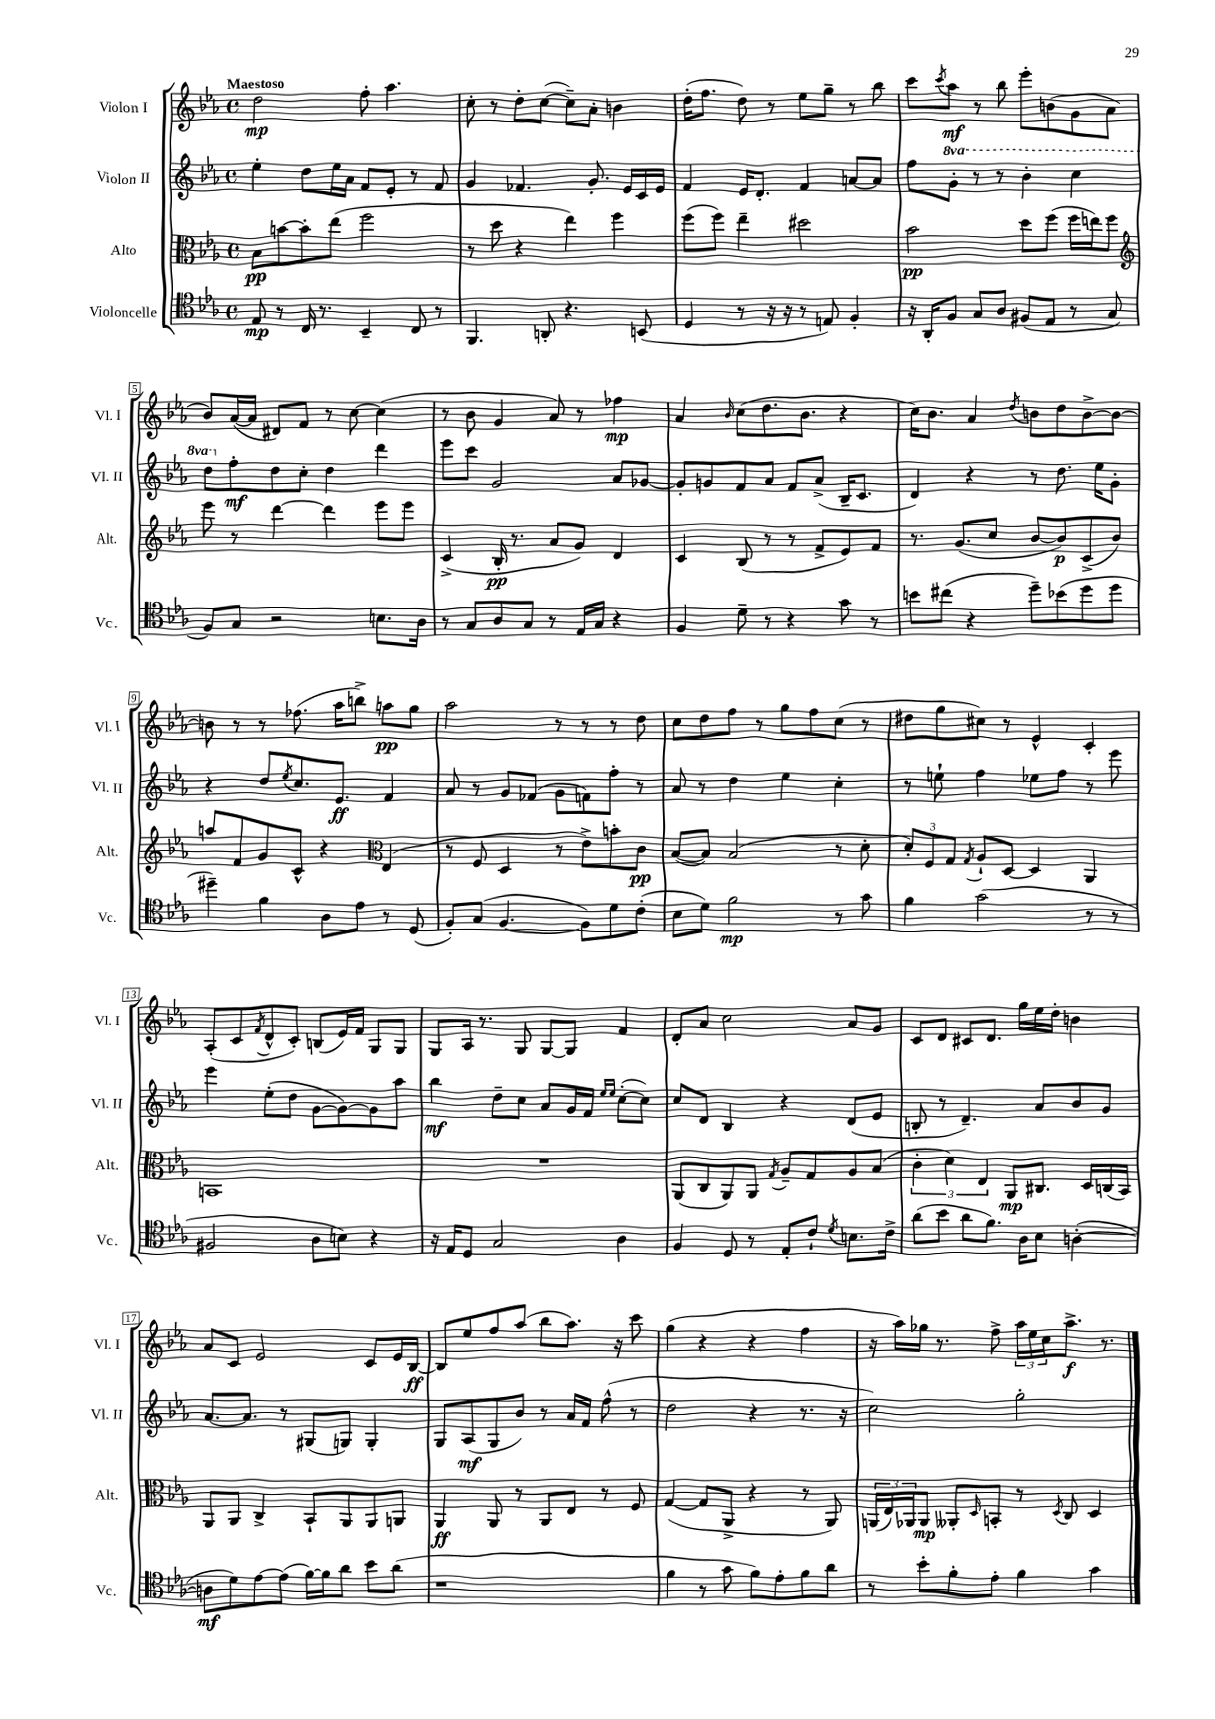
<<
\new StaffGroup <<
\new Staff = "s0" \with { instrumentName = "Violon I" shortInstrumentName = "Vl. I" } {
    \clef treble \key ees \major \defaultTimeSignature \time 4/4 \tempo "Maestoso"
    d''2\mp f''8-. aes''4. |
    c''8-. r8 d''8-. c''8~( c''8--) aes'8-. b'4 |
    d''16-.( f''8. d''8) r8 ees''8 g''8-- r8 bes''8 |
    c'''8 \acciaccatura { c'''8 } aes''8\mf r8 bes''8 ees'''8-. b'8( g'8 aes'8 |
    bes'8) aes'16~( aes'16 dis'8) f'8 r8 c''8~ c''4( |
    r8 bes'8 g'4 aes'8) r8 fes''4\mp |
    aes'4 \grace { bes'16 } c''8( d''8. bes'8. r4 |
    c''16) bes'8. aes'4 \acciaccatura { d''8 } b'8 d''8 b'8~-> b'8~ |
    b'8 r8 r8 fes''8.( aes''16 b''8->) a''8\pp g''8 |
    aes''2 r8 r8 r8 d''8 |
    c''8 d''8 f''8 r8 g''8 f''8 c''8( r8 |
    dis''8 g''8 cis''8) r8 ees'4-^ c'4-. |
    aes8-.( c'8 \acciaccatura { f'8 } d'8-^ c'8-.) b8( ees'16) f'16 g8 g8 |
    g8 aes16 r8. g8 g8~ g8 f'4 |
    d'8-. aes'8 c''2 aes'8 g'8 |
    c'8 d'8 cis'8 d'8. g''16 ees''16 d''16-. b'4 |
    aes'8 c'8 ees'2 c'8 ees'16 bes16~\ff |
    bes8 ees''8 f''8 aes''8( bes''8 aes''8.) r16 c'''8 |
    g''4( r4 r4 f''4 |
    r16 aes''16) ges''16 r8. f''8-> \tuplet 3/2 { aes''16 ees''16 c''16 } aes''8.->\f r8. \bar "|." |
}
\new Staff = "s1" \with { instrumentName = "Violon II" shortInstrumentName = "Vl. II" } {
    \clef treble \key ees \major \defaultTimeSignature \time 4/4 \set Staff.ottavationMarkups = #ottavation-simple-ordinals
    ees''4-. d''8 ees''16 aes'16 f'8 ees'8-. r8 f'8 |
    g'4 fes'4. g'8.-. ees'16 c'16 ees'16 |
    f'4 ees'16 d'8.-. f'4 a'8~ a'8 |
    f''8 \ottava #1 g''8-. r8 r8 bes''4-. c'''4 |
    d'''8 \ottava #0 f''8-.\mf d''8 c''8-. d''4 d'''4 |
    ees'''8 c'''8 g'2 aes'8 ges'8~ |
    ges'8-. g'8 f'8 aes'8 f'8 aes'8->( bes16-- c'8. |
    d'4) r4 r8 d''8. ees''16 g'8-. |
    r4 d''8 \acciaccatura { ees''8 } c''8. ees'8.\ff f'4 |
    aes'8 r8 g'8 fes'8( g'8 f'8) f''8-. r8 |
    aes'8 r8 d''4 ees''4 c''4-. |
    r8 e''8-! f''4 ees''8 f''8 r8 ees'''8 |
    ees'''4 ees''8-.( d''8 g'8~ g'8~) g'8 aes''8 |
    bes''4\mf d''8-- c''8 aes'8 g'16 f'16 \grace { ees''16 ees''16 } c''8~-.( c''8) |
    c''8 d'8 bes4 r4 d'8( ees'8 |
    b8-. r8 d'4.--) aes'8 bes'8 g'8 |
    aes'8.~ aes'8. r8 gis8( g8) g4-. |
    g8 aes8\mf( g8 bes'8) r8 aes'16 f'16 f''8-^( r8 |
    d''2 r4 r8. r16 |
    c''2) g''2-. \bar "|." |
}
\new Staff = "s2" \with { instrumentName = "Alto" shortInstrumentName = "Alt." } {
    \clef alto \key ees \major \defaultTimeSignature \time 4/4
    bes8\pp b'8~ b'8-. ees''8( f''2 |
    r8 d''8 r4 ees''4) f''4 |
    f''8( f''8) ees''4-- dis''2 |
    bes'2\pp d''8 f''8( f''16 e''16) f''8 |
    \clef treble ees'''8 r8 d'''4~ d'''4 ees'''8 ees'''8 |
    c'4->( bes16-.\pp r8. aes'8 g'8) d'4 |
    c'4 bes8( r8 r8 f'8-> ees'8) f'8 |
    r8. g'8.( c''8 bes'8~ bes'8\p) c'8->( bes'8) |
    a''8 f'8 g'8 c'8-^ r4 \clef alto ees4( |
    r8 f8 d4 r8 ees'8->) b'8-. c'8\pp |
    bes8~( bes8) bes2( r8 d'8-. |
    \tuplet 3/2 { d'8-.) f8 g8 } \acciaccatura { g8 } aes8-! d8~ d4 aes,4 |
    b,1 |
    R1 |
    aes,8( c8 aes,8) aes,8 \acciaccatura { g8 } aes8-- g8 aes8 bes8( |
    \tuplet 3/2 { c'4-. d'4) ees4 } aes,8\mp cis8. d16 c16( bes,16) |
    aes,8 aes,8 c4-> bes,8-! aes,8 aes,8 a,8 |
    aes,4\ff aes,8 r8 aes,8 ees8 r8 f8 |
    g4~( g8 aes,8-> r4 r8 aes,8) |
    \tuplet 3/2 { a,16( ees16) aes,16 } aes,8\mp aeses,8-. \grace { d16 } b,8-. r8 \acciaccatura { d8 } c8 d4 \bar "|." |
}
\new Staff = "s3" \with { instrumentName = "Violoncelle" shortInstrumentName = "Vc." } {
    \clef tenor \key ees \major \defaultTimeSignature \time 4/4
    ees8\mp r8 c16 r8. bes,4-- c8 r8 |
    f,4. a,8-. r4. b,8( |
    d4 r8 r16 r16 r8 e8) f4-. |
    r16 aes,16-. f8 g8 aes8 fis8( ees8 r8 g8 |
    f8) g8 r2 b8. aes16 |
    r8 g8 aes8 g8 r8 ees16 g16 r4 |
    f4 d'8-- r8 r4 g'8 r8 |
    b'8 cis''8( r4 d''8--) bes'8( d''8 d''8 |
    dis''4--) f'4 aes8 ees'8 r8 d8( |
    f8-.) g8( f4.~ f8) d'8 c'8-.( |
    bes8 d'8) f'2\mp r8 g'8 |
    f'4 g'2( r8 r8 |
    fis2 aes8 b8) r4 |
    r16 ees16 d8 g2 aes4 |
    f4 d8 r8 ees8-. c'8-! \acciaccatura { d'8 } b8. c'16-> |
    aes'8( bes'8 aes'8 f'8.) aes16 bes8 a4~-.( |
    a8\mf d'8) ees'8~ ees'8( f'16~) f'16 aes'8 bes'8 aes'8( |
    r1 |
    f'4 r8 g'8 f'8) ees'8-. f'8 aes'8 |
    r8 bes'8-. f'8-. ees'8-. f'4 g'4 \bar "|." |
}
>>
>>
\layout { \context { \Score \override BarNumber.stencil = #(make-stencil-boxer 0.1 0.3 ly:text-interface::print) } }
